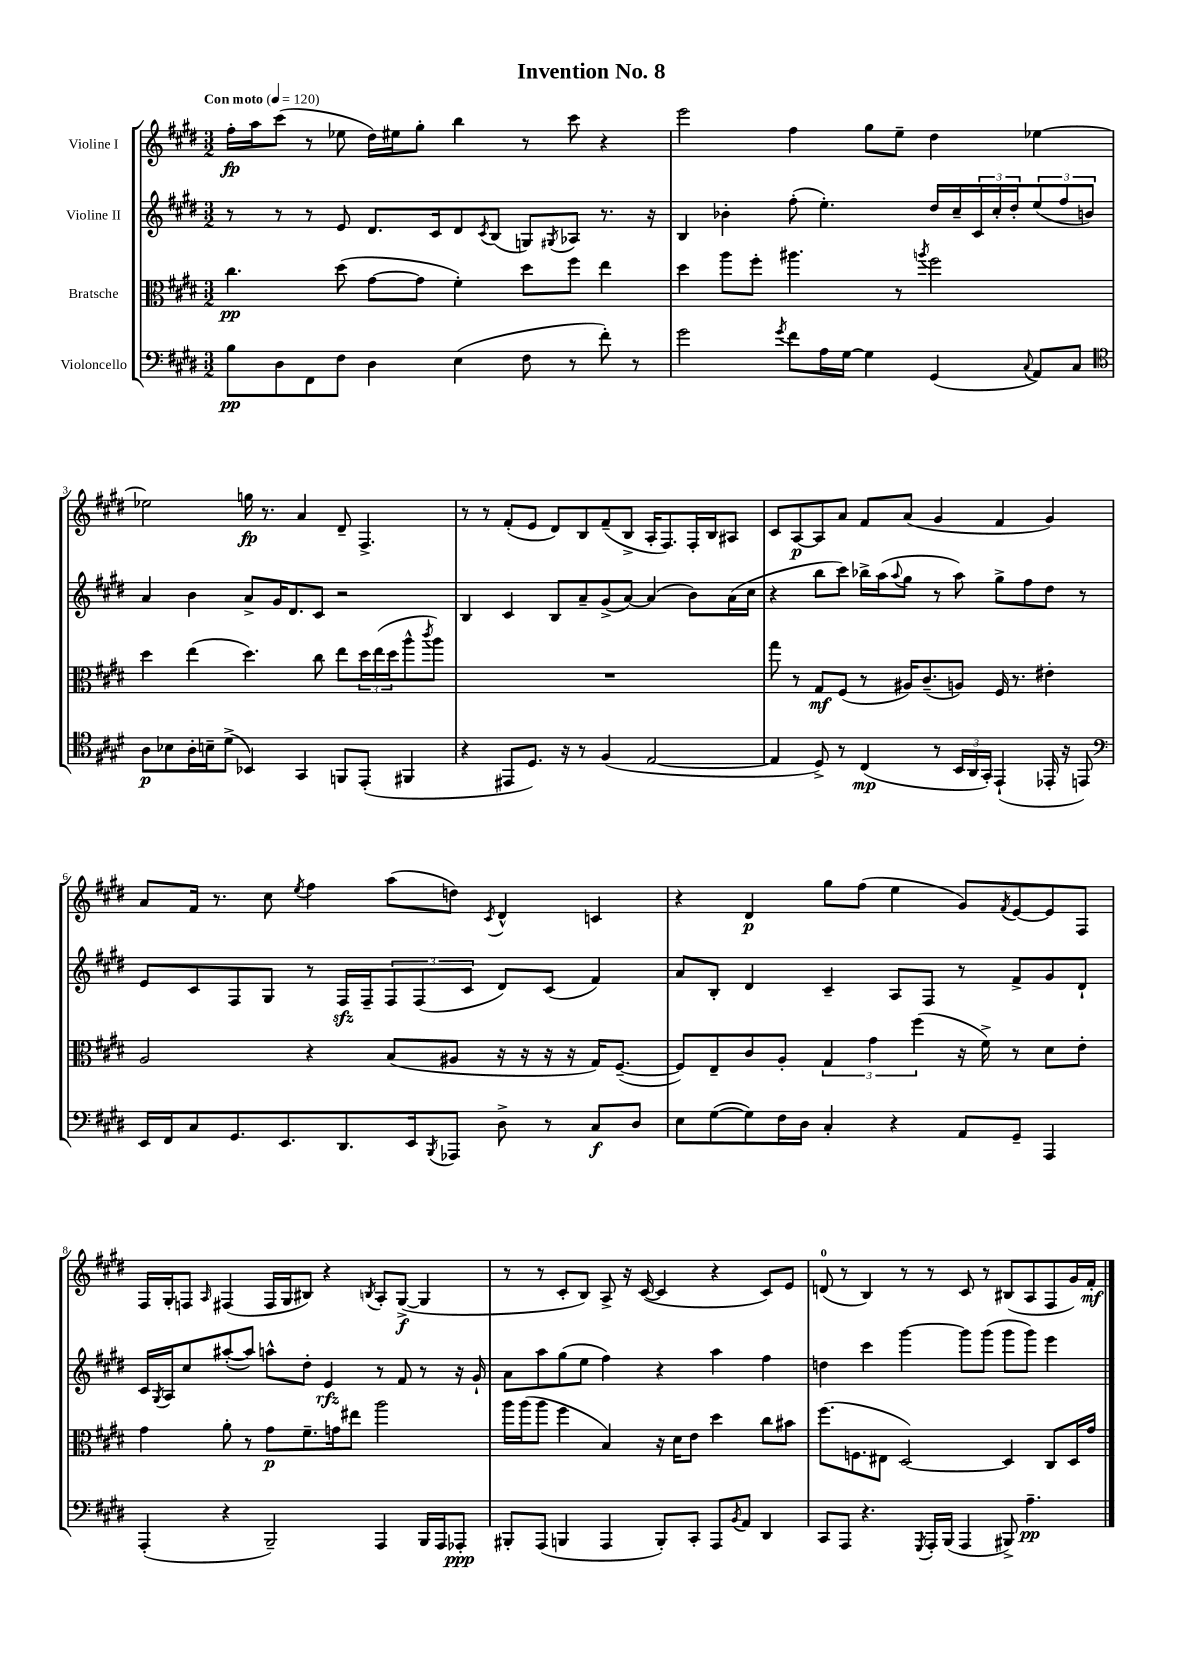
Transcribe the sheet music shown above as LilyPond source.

\header { title = "Invention No. 8" }
<<
\new StaffGroup <<
\new Staff = "s0" \with { instrumentName = "Violine I" } {
    \clef treble \key e \major \numericTimeSignature \time 3/2 \tempo "Con moto" 4 = 120
    fis''16-.\fp a''16 cis'''8( r8 ees''8 dis''16) eis''16 gis''8-. b''4 r8 cis'''8 r4 |
    e'''2 fis''4 gis''8 e''8-- dis''4 ees''4~ |
    ees''2 g''16\fp r8. a'4 dis'8-- fis4.-> |
    r8 r8 fis'8-.( e'8 dis'8) b8 fis'8--( b8-> a16-. fis8.) fis16-. b16 ais8 |
    cis'8 a8~\p a8 a'8 fis'8 a'8( gis'4 fis'4 gis'4) |
    a'8 fis'16 r8. cis''8 \acciaccatura { e''8 } fis''4 a''8( d''8) \acciaccatura { cis'8 } dis'4-^ c'4 |
    r4 dis'4\p gis''8 fis''8( e''4 gis'8) \acciaccatura { fis'8 } e'8~ e'8 fis8 |
    fis16 gis16-. f8 \grace { a16 } fis4( fis16 gis16 bis8) r4 \acciaccatura { b8 } a8-. gis8~->\f( gis4 |
    r8 r8 cis'8-. b8) a8-> r16 cis'16~( cis'4 r4 cis'8) e'8 |
    d'8-0( r8 b4) r8 r8 cis'8 r8 bis8( a8 fis8 gis'16) fis'16-.\mf \bar "|." |
}
\new Staff = "s1" \with { instrumentName = "Violine II" } {
    \clef treble \key e \major \numericTimeSignature \time 3/2
    r8 r8 r8 e'8 dis'8. cis'16 dis'8 \acciaccatura { cis'8 } b8( g8) \acciaccatura { gis8 } aes8 r8. r16 |
    b4 bes'4-. fis''8-.( e''4.-.) dis''16 cis''16-- \tuplet 3/2 { cis'16 cis''16-. dis''16-. } \tuplet 3/2 { e''8( fis''8 b'8) } |
    a'4 b'4 a'8-> gis'16 dis'8. cis'8 r2 |
    b4 cis'4 b8 a'8-- gis'8->( a'8~) a'4( b'8) a'16( cis''16 |
    r4 b''8 cis'''8) bes''16-> a''16( \appoggiatura { a''8 } gis''8 r8 a''8) gis''8-> fis''8 dis''8 r8 |
    e'8 cis'8 fis8 gis8 r8 fis16\sfz fis16-- \tuplet 3/2 { fis8 fis8( cis'8 } dis'8) cis'8( fis'4) |
    a'8 b8-. dis'4 cis'4-- a8 fis8 r8 fis'8-> gis'8 dis'8-! |
    cis'16 \acciaccatura { gis8 } a16 cis''8 ais''8~-.( ais''8) a''8-^ dis''8-. e'4\rfz r8 fis'8 r8 r16 gis'16-! |
    a'8 a''8 gis''8( e''8 fis''4) r4 a''4 fis''4 |
    d''4 cis'''4 gis'''4~ gis'''8 gis'''8( gis'''8 gis'''8) e'''4 \bar "|." |
}
\new Staff = "s2" \with { instrumentName = "Bratsche" } {
    \clef alto \key e \major \numericTimeSignature \time 3/2
    cis''4.\pp dis''8( gis'8~ gis'8 fis'4-.) dis''8 fis''8 e''4 |
    dis''4 a''8 fis''8-. ais''4. r8 \acciaccatura { a''8 } fis''2 |
    dis''4 e''4( dis''4.) cis''8 e''8 \tuplet 3/2 { dis''16 e''16( dis''16 } a''8-^ \acciaccatura { cis'''8 } a''8) |
    R1. |
    gis''8 r8 gis8\mf fis8( r8 ais16) cis'8.--( a8) fis16 r8. eis'4-. |
    a2 r4 b8( ais8 r16 r16 r16 r16 gis16) fis8.~--( |
    fis8) e8-- cis'8 a8-. \tuplet 3/2 { gis4 gis'4 fis''4( } r16 fis'16->) r8 dis'8 e'8-. |
    gis'4 a'8-. r8 gis'8\p fis'8.-- g'16 eis''8 a''2 |
    a''16 a''16( a''8 fis''4 b4) r16 dis'16 e'8 dis''4 cis''8 bis'8 |
    fis''8.( f8. eis8 dis2~) dis4 cis8 dis16 gis'16 \bar "|." |
}
\new Staff = "s3" \with { instrumentName = "Violoncello" } {
    \clef bass \key e \major \numericTimeSignature \time 3/2
    b8\pp dis8 fis,8 fis8 dis4 e4( fis8 r8 fis'8-.) r8 |
    gis'2 \acciaccatura { gis'8 } fis'8 a16 gis16~ gis4 gis,4( \appoggiatura { cis8 } a,8) cis8 |
    \clef tenor a8\p bes8 a16-. b16-- dis'8->( bes,4) gis,4 f,8 e,8-.( fis,4 |
    r4 eis,8 dis8.) r16 r8 fis4( e2~ |
    e4 dis8->) r8 cis4\mp( r8 \tuplet 3/2 { b,16 a,16 gis,16-.) } e,4-!( ees,16-. r16 e,8) |
    \clef bass e,16 fis,16 cis8 gis,8. e,8. dis,8. e,16 \acciaccatura { b,,8 } aes,,8 dis8-> r8 cis8\f dis8 |
    e8 gis8~( gis8) fis16 dis16 cis4-. r4 a,8 gis,8-- a,,4 |
    a,,4-.( r4 b,,2--) a,,4 b,,16 a,,16 aes,,8-.\ppp |
    bis,,8-. a,,8( b,,4 a,,4 b,,8-.) cis,8-. a,,8 \acciaccatura { b,8 } a,8 dis,4 |
    cis,8 a,,8 r4. \acciaccatura { gis,,8 } a,,16-. b,,16( a,,4 bis,,8->) a4.--\pp \bar "|." |
}
>>
>>
